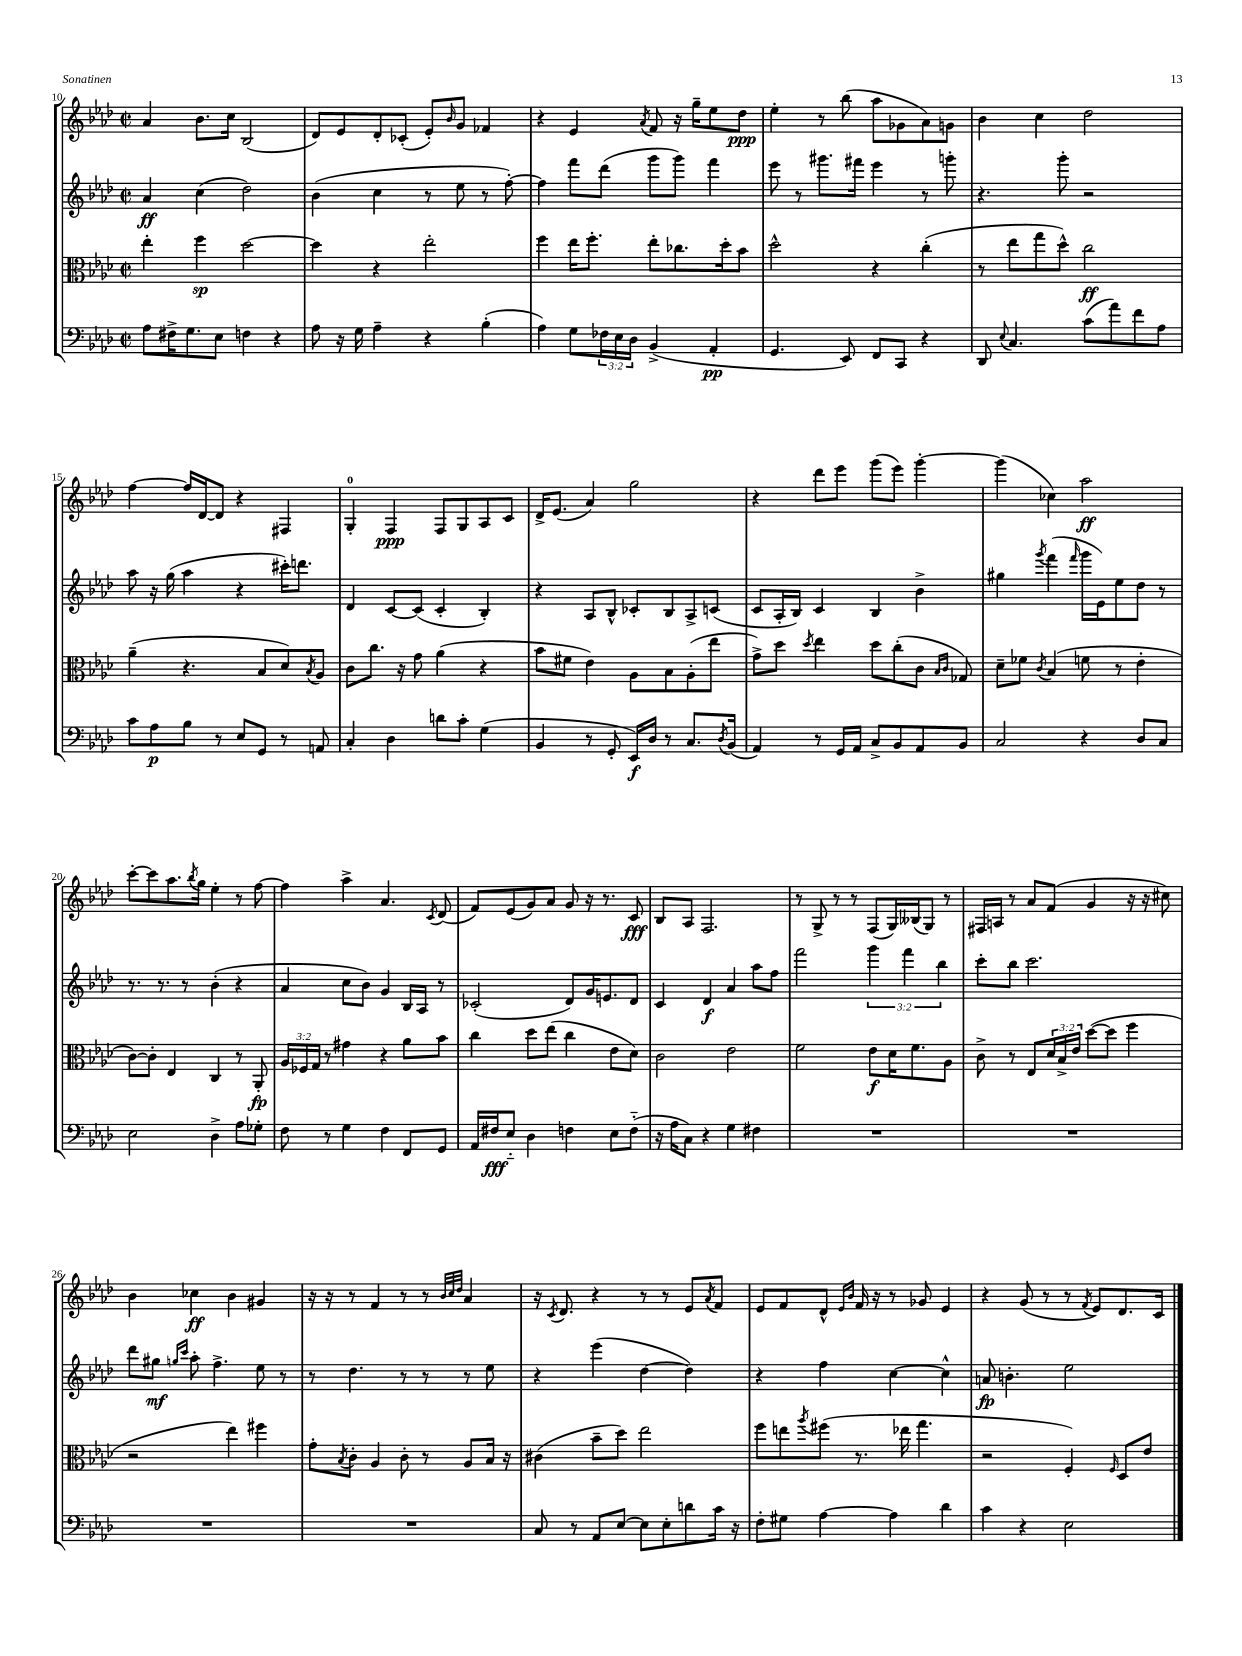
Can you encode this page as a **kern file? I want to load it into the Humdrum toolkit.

**kern	**dynam	**kern	**dynam	**kern	**dynam	**kern	**dynam
*part4	*part4	*part3	*part3	*part2	*part2	*part1	*part1
*staff4	*staff4	*staff3	*staff3	*staff2	*staff2	*staff1	*staff1
*clefF4	*	*clefC3	*	*clefG2	*	*clefG2	*
*k[b-e-a-d-]	*	*k[b-e-a-d-]	*	*k[b-e-a-d-]	*	*k[b-e-a-d-]	*
*M2/2	*	*M2/2	*	*M2/2	*	*M2/2	*
*met(c|)	*	*met(c|)	*	*met(c|)	*	*met(c|)	*
=10	=10	=10	=10	=10	=10	=10	=10
8A-\L	.	4ee-'\	.	4a-/	ff	4a-/	.
16F#X^\K	.	.	.	.	.	.	.
8.G\	.	.	.	.	.	.	.
.	.	4ff\	sp	(4cc\	.	8.b-\L	.
8E-\J	.	.	.	.	.	.	.
.	.	.	.	.	.	16cc\Jk	.
4Fn\	.	[2dd-\	.	2dd-\)	.	(2B-/	.
4r	.	.	.	.	.	.	.
=11	=11	=11	=11	=11	=11	=11	=11
8A-\	.	4dd-\]	.	(4b-\	.	8d-/L)	.
16r	.	.	.	.	.	8e-/	.
16G\	.	.	.	.	.	.	.
4A-~\	.	4r	.	4cc\	.	8d-'/	.
.	.	.	.	.	.	(8c-X'/J	.
4r	.	2ee-'\	.	8r	.	8e-'/L)	.
.	.	.	.	.	.	16qqb-/	.
.	.	.	.	8ee-\	.	8g/J	.
(4B-'\	.	.	.	8r	.	4f-X/	.
.	.	.	.	[8ff'\)	.	.	.
=12	=12	=12	=12	=12	=12	=12	=12
4A-\)	.	4ff\	.	4ff\]	.	4r	.
8G\L	.	16ee-\KL	.	8fff\L	.	4e-/	.
.	.	8.ff'\J	.	.	.	.	.
24F-X\L	.	.	.	(8ddd-\J	.	.	.
24E-\	.	.	.	.	.	.	.
24D-\JJ	.	.	.	.	.	.	.
.	.	.	.	.	.	8qa-/	.
(4BB-^/	.	8ee-'\L	.	8ggg\L	.	8f/	.
.	.	8.cc-X\	.	8ggg\J)	.	16r	.
.	.	.	.	.	.	16gg~\KL	.
4AA-'/	pp	.	.	4fff\	.	8ee-\	.
.	.	16dd-'\k	.	.	.	.	.
.	.	8b-\J	.	.	.	8dd-\J	ppp
=13	=13	=13	=13	=13	=13	=13	=13
4.GG/	.	2dd-^^\	.	8eee-\	.	4ee-'\	.
.	.	.	.	8r	.	.	.
.	.	.	.	8.ggg#X\L	.	8r	.
8EE-/)	.	.	.	.	.	(8bb-\	.
.	.	.	.	16fff#X\Jk	.	.	.
8FF/L	.	4r	.	4eee-\	.	8aa-\L	.
8CC/J	.	.	.	.	.	8g-X\	.
4r	.	(4cc'\	.	8r	.	8a-\)	.
.	.	.	.	8gggn'\	.	8gn\J	.
=14	=14	=14	=14	=14	=14	=14	=14
8DD-/	.	8r	.	4.r	.	4b-\	.
8qqE-/	.	.	.	.	.	.	.
4.C/	.	8ee-\L	.	.	.	.	.
.	.	8gg\	.	.	.	4cc\	.
.	.	8dd-^^\J)	.	8ggg'\	.	.	.
(8c\L	.	2cc\	ff	2r	.	2dd-\	.
8a-\)	.	.	.	.	.	.	.
8f\	.	.	.	.	.	.	.
8A-\J	.	.	.	.	.	.	.
!!LO:LB:g=z
=15	=15	=15	=15	=15	=15	=15	=15
8c\L	.	(4a-~\	.	8aa-\	.	[4ff\	.
8A-\	p	.	.	16r	.	.	.
.	.	.	.	(16gg\	.	.	.
8B-\J	.	4.r	.	4aa-\	.	16ff/LL]	.
.	.	.	.	.	.	[16d-/J	.
8r	.	.	.	.	.	8d-/J]	.
8E-/L	.	.	.	4r	.	4r	.
8GG/J	.	8B-/L	.	.	.	.	.
8r	.	8d-/)	.	16ccc#X'\KL)	.	4F#X/	.
.	.	.	.	8.dddn\J	.	.	.
.	.	8qB-/	.	.	.	.	.
8AAn/	.	8A-/J	.	.	.	.	.
=16	=16	=16	=16	=16	=16	=16	=16
4C'/	.	8c\L	.	4d-/	.	4G'/	.
.	.	8.cc\J	.	.	.	.	.
4D-\	.	.	.	[8c/L	.	4F/	ppp
.	.	16r	.	.	.	.	.
.	.	8g\	.	(8c/J]	.	.	.
8dn\L	.	(4a-\	.	4c'/	.	8F/L	.
8c'\J	.	.	.	.	.	8G/	.
(4G\	.	4r	.	4B-'/)	.	8A-/	.
.	.	.	.	.	.	8c/J	.
=17	=17	=17	=17	=17	=17	=17	=17
4BB-/	.	8b-\L	.	4r	.	16d-^/KL	.
.	.	.	.	.	.	(8.e-/J	.
.	.	8f#X\J	.	.	.	.	.
8r	.	4e-\)	.	8A-/L	.	4a-/)	.
8GG'/	.	.	.	8B-^^/J	.	.	.
16EE-/LL)	f	8A-\L	.	8c-X'/L	.	2gg\	.
16D-/JJ	.	.	.	.	.	.	.
8r	.	8B-\	.	8B-/	.	.	.
8.C/L	.	(8A-'\	.	8A-^/	.	.	.
.	.	8ee-\J	.	(8cn/J	.	.	.
8qD-/	.	.	.	.	.	.	.
(16BB-/Jk	.	.	.	.	.	.	.
=18	=18	=18	=18	=18	=18	=18	=18
4AA-/)	.	8g^\L)	.	8c/L	.	4r	.
.	.	8dd-\J	.	16A-'/L	.	.	.
.	.	.	.	16B-/JJ)	.	.	.
.	.	8qdd-/	.	.	.	.	.
8r	.	4ee-\	.	4c/	.	8ddd-\L	.
16GG/LL	.	.	.	.	.	8eee-\J	.
16AA-/JJ	.	.	.	.	.	.	.
8C^/L	.	8dd-\L	.	4B-/	.	(8ggg\L	.
8BB-/	.	(8cc'\	.	.	.	8eee-\J)	.
8AA-/	.	8c\J	.	4b-^\	.	[4ggg'\	.
.	.	16qqB-/LL	.	.	.	.	.
.	.	16qqc/JJ	.	.	.	.	.
8BB-/J	.	8G-X/)	.	.	.	.	.
=19	=19	=19	=19	=19	=19	=19	=19
2C/	.	8d-~\L	.	4gg#X\	.	(4ggg\]	.
.	.	8f-X\J	.	.	.	.	.
.	.	8qc/	.	8qggg/	.	.	.
.	.	(4B-/	.	(4fff\	.	4cc-X\)	.
.	.	.	.	16qqfff/	.	.	.
4r	.	8fn\	.	16ggg\LL	.	2aa-\	ff
.	.	.	.	16e-\J)	.	.	.
.	.	8r	.	8ee-\	.	.	.
8D-/L	.	4e-'\	.	8dd-\J	.	.	.
8C/J	.	.	.	8r	.	.	.
!!LO:LB:g=z
=20	=20	=20	=20	=20	=20	=20	=20
2E-\	.	[8c\L)	.	8.r	.	[8ccc'\L	.
.	.	8c'\J]	.	.	.	8ccc\]	.
.	.	.	.	8.r	.	.	.
.	.	4E-/	.	.	.	8.aa-\	.
.	.	.	.	8r	.	.	.
.	.	.	.	.	.	8qbb-/	.
.	.	.	.	.	.	16gg\Jk	.
4D-^\	.	4C/	.	(4b-'\	.	4ee-'\	.
8A-\L	.	8r	.	4r	.	8r	.
8G-X'\J	.	8AA-'/	fp	.	.	[8ff\	.
=21	=21	=21	=21	=21	=21	=21	=21
8F\	.	24A-/LL	.	4a-/	.	4ff\]	.
.	.	24F-X/	.	.	.	.	.
.	.	24G/JJ	.	.	.	.	.
8r	.	8r	.	.	.	.	.
4G\	.	4g#X\	.	8cc\L	.	4aa-^\	.
.	.	.	.	8b-\J)	.	.	.
4F\	.	4r	.	4g/	.	4.a-/	.
8FF/L	.	8a-\L	.	16B-/LL	.	.	.
.	.	.	.	16A-/JJ	.	.	.
.	.	.	.	.	.	8qc/	.
8GG/J	.	8b-\J	.	8r	.	(8d-/	.
=22	=22	=22	=22	=22	=22	=22	=22
16AA-/LL	.	4cc\	.	(2c-X'/	.	8f/L)	.
16F#X/J	fff	.	.	.	.	.	.
8E-/J	.	.	.	.	.	(8e-/	.
4D-\	.	8dd-\L	.	.	.	8g/)	.
.	.	(8ee-\J	.	.	.	8a-/J	.
4Fn\	.	4cc\	.	8d-/L)	.	8g/	.
.	.	.	.	16g/K	.	16r	.
.	.	.	.	8.en/	.	8.r	.
8E-\L	.	8e-\L	.	.	.	.	.
(8F\J	.	8d-\J)	.	8d-/J	.	8c/	fff
=23	=23	=23	=23	=23	=23	=23	=23
16r	.	2c\	.	4c/	.	8B-/L	.
16A-\KL	.	.	.	.	.	.	.
8C\J)	.	.	.	.	.	8A-/J	.
4r	.	.	.	4d-/	f	2.F/	.
4G\	.	2e-\	.	4a-/	.	.	.
4F#X\	.	.	.	8aa-\L	.	.	.
.	.	.	.	8ff\J	.	.	.
=24	=24	=24	=24	=24	=24	=24	=24
1r	.	2f\	.	2fff\	.	8r	.
.	.	.	.	.	.	8G^/	.
.	.	.	.	.	.	8r	.
.	.	.	.	.	.	8r	.
.	.	8e-\L	f	6ggg\	.	(8F/L	.
.	.	16d-\K	.	.	.	16G/L)	.
.	.	.	.	6fff\	.	.	.
.	.	8.f\	.	.	.	(16B--X/J	.
.	.	.	.	.	.	8G/J)	.
.	.	.	.	6bb-\	.	.	.
.	.	8A-\J	.	.	.	8r	.
=25	=25	=25	=25	=25	=25	=25	=25
1r	.	8c^\	.	8ccc'\L	.	16F#X/LL	.
.	.	.	.	.	.	16An/JJ	.
.	.	8r	.	8bb-\J	.	8r	.
.	.	8E-/L	.	2.ccc\	.	8a-/L	.
.	.	24d-/L	.	.	.	(8f/J	.
.	.	24B-^/	.	.	.	.	.
.	.	24e-/JJ	.	.	.	.	.
.	.	([8dd-\L	.	.	.	4g/	.
.	.	8dd-\J]	.	.	.	.	.
.	.	4ff\	.	.	.	16r	.
.	.	.	.	.	.	16r	.
.	.	.	.	.	.	8cc#X\)	.
!!LO:LB:g=z
=26	=26	=26	=26	=26	=26	=26	=26
1r	.	2r	.	8ddd-\L	.	4b-\	.
.	.	.	.	8gg#X\J	mf	.	.
.	.	.	.	16qqggn/LL	.	.	.
.	.	.	.	16qqccc/JJ	.	.	.
.	.	.	.	8aa-'\	.	4cc-X\	ff
.	.	.	.	4.ff^\	.	.	.
.	.	4ee-\)	.	.	.	4b-\	.
.	.	4ff#X\	.	8ee-\	.	4g#X/	.
.	.	.	.	8r	.	.	.
=27	=27	=27	=27	=27	=27	=27	=27
1r	.	8g'\L	.	8r	.	16r	.
.	.	.	.	.	.	16r	.
.	.	8qB-/	.	.	.	.	.
.	.	8c'\J	.	4.dd-\	.	8r	.
.	.	4A-/	.	.	.	4f/	.
.	.	8c'\	.	8r	.	8r	.
.	.	8r	.	8r	.	8r	.
.	.	.	.	.	.	32qqb-/LLL	.
.	.	.	.	.	.	32qqcc/	.
.	.	.	.	.	.	32qqdd-/JJJ	.
.	.	8A-/L	.	8r	.	4a-/	.
.	.	16B-/Jk	.	8ee-\	.	.	.
.	.	16r	.	.	.	.	.
=28	=28	=28	=28	=28	=28	=28	=28
8C/	.	(4c#X\	.	4r	.	16r	.
.	.	.	.	.	.	8qc/	.
.	.	.	.	.	.	8.d-/	.
8r	.	.	.	.	.	.	.
8AA-/L	.	8b-~\L	.	(4eee-\	.	4r	.
[8E-/J	.	8dd-\J)	.	.	.	.	.
8E-\L]	.	2ee-\	.	[4dd-\	.	8r	.
8E-'\	.	.	.	.	.	8r	.
8dn\	.	.	.	4dd-\])	.	8e-/L	.
.	.	.	.	.	.	8qa-/	.
16c\Jk	.	.	.	.	.	8f/J	.
16r	.	.	.	.	.	.	.
=29	=29	=29	=29	=29	=29	=29	=29
8F'\L	.	8ff\L	.	4r	.	8e-/L	.
8G#X\J	.	8een\	.	.	.	8f/	.
.	.	8qaa-/	.	.	.	.	.
[4A-\	.	(8ff#X\J	.	4ff\	.	8d-^^/J	.
.	.	.	.	.	.	16qqe-/LL	.
.	.	.	.	.	.	16qqb-/JJ	.
.	.	8.r	.	.	.	16f/	.
.	.	.	.	.	.	16r	.
4A-\]	.	.	.	[4cc\	.	8r	.
.	.	16ee-X\	.	.	.	.	.
.	.	4.gg\	.	.	.	8g-X/	.
4d-\	.	.	.	4cc^^\]	.	4e-/	.
=30	=30	=30	=30	=30	=30	=30	=30
4c\	.	2r	.	8an/	fp	4r	.
.	.	.	.	4.bn'\	.	.	.
4r	.	.	.	.	.	(8g/	.
.	.	.	.	.	.	8r	.
2E-\	.	4F'/)	.	2ee-\	.	8r	.
.	.	.	.	.	.	8qf/	.
.	.	.	.	.	.	8e-/L)	.
.	.	16qqF/	.	.	.	.	.
.	.	8D-/L	.	.	.	8.d-/	.
.	.	8e-/J	.	.	.	.	.
.	.	.	.	.	.	16c/Jk	.
==	==	==	==	==	==	==	==
*-	*-	*-	*-	*-	*-	*-	*-
